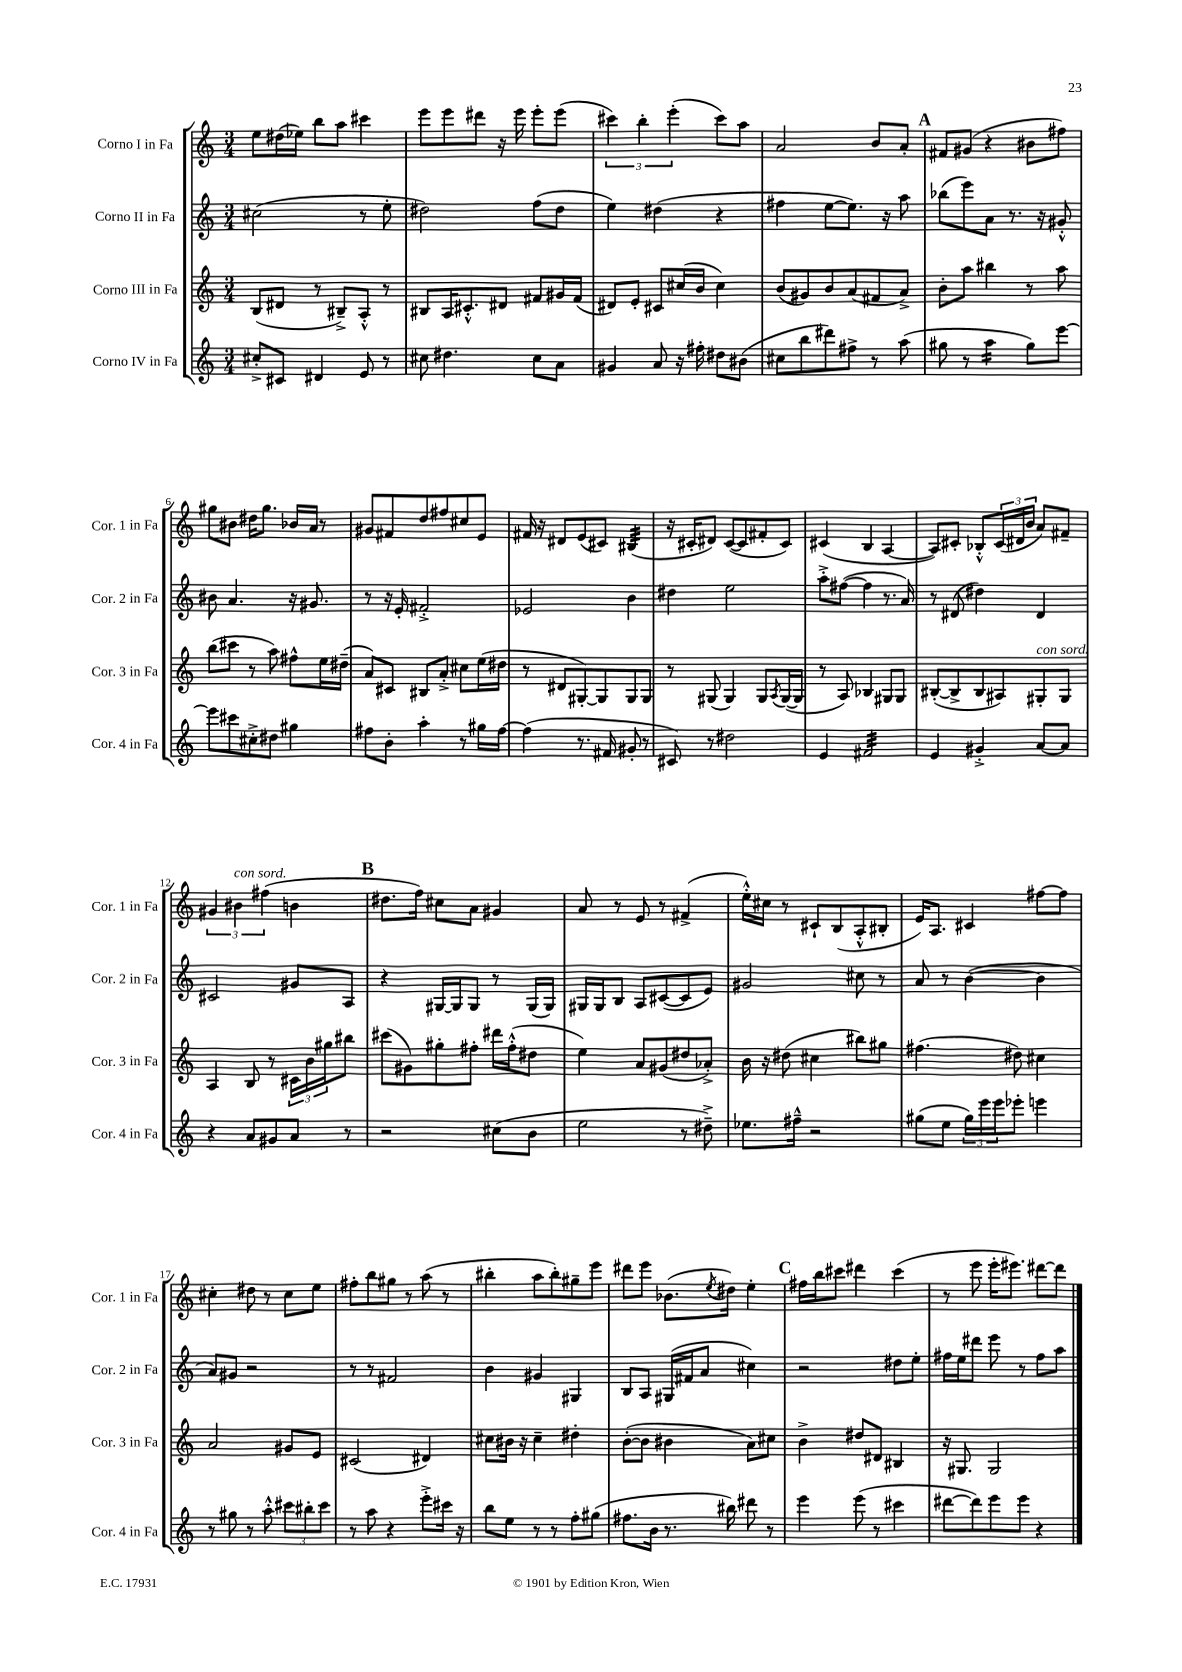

**kern	**kern	**kern	**kern
*staff4	*staff3	*staff2	*staff1
*clefG2	*clefG2	*clefG2	*clefG2
*k[]	*k[]	*k[]	*k[]
*M3/4	*M3/4	*M3/4	*M3/4
8cc#'^	(8B	(2cc#	8ee
8c#	8d#	.	(16dd#
.	.	.	16ee-)
4d#	8r	.	8bb
.	8B#~^)	.	8aa
8e	8A'^^	8r	4ccc#
8r	8r	8ee'	.
=	=	=	=
8cc#	8B#	2dd#)	8eee
4.dd#	16A	.	8eee
.	8.c#'^^	.	.
.	.	.	8ddd#
.	8d#	.	16r
.	.	.	16eee
8cc#	8f#	(8ff	8eee'
8a	16g#	8dd#	(8eee
.	(16f#	.	.
=	=	=	=
4g#	8d#)	4ee)	6ccc#)
.	8e'	.	.
.	.	.	6bb'
8a	8c#	(4dd#	.
.	.	.	(6eee'
16r	(16cc#	.	.
16ff#'	16b	.	.
8dd#	4cc#)	4r	8ccc#)
(8b#	.	.	8aa
=	=	=	=
8cc#	(8b	4ff#	2a
8bb	8g#)	.	.
8ddd#)	8b	[8ee	.
8ff#^	(8a	8.ee])	.
8r	8f#	.	8b
.	.	16r	.
(8aa	8a^)	8aa	8a'
=	=	=	=
8gg#	8b'	(8bb-	8f#
8r	8aa	8eee)	(8g#
4aa	4bb#	8a	4r
.	.	8.r	.
8gg#)	8r	.	8b#
.	.	16r	.
[8eee	8aa	8g#'^^	8ff#)
=	=	=	=
8eee]	(8bb	8b#	8gg#
8ccc#	8ccc#	4.a	8b#
8cc#'^	8r	.	16dd#
.	.	.	8.gg#
8dd#	8aa)	.	.
4gg#	8ff#^^	16r	16b-
.	.	8.g#	16a
.	16ee	.	8r
.	(16dd#~	.	.
=	=	=	=
8ff#	8a)	8r	8g#
8b'	8c#	16r	8f#
.	.	16e'	.
4aa'	8B#	2f#'^	8dd
.	8a'^	.	8ff#
8r	8cc#	.	8cc#
16gg#	(16ee	.	8e
[16ff#	16dd#	.	.
=	=	=	=
(4ff#]	8r	2e-	16f#
.	.	.	16r
.	8d#	.	8d#
8.r	[8G#')	.	(8e
.	8G#]	.	8c#)
16f#	.	.	.
8g#'	8G#	4b	(4B#
8r	8G#	.	.
=	=	=	=
8c#)	8r	4dd#	16r
.	.	.	16c#'
8r	(8G#	.	8d#)
2dd#	4G#)	2ee	([8c#
.	.	.	8c#]
.	8G#	.	8f#'
.	8qA	.	.
.	([16G#	.	8c#)
.	16G#]	.	.
=	=	=	=
4e	8r	8aa'^	(4c#
.	8A)	([8ff#	.
2f#	4B-	4ff#]	4B
.	8G#	8.r	[4A
.	8G#	.	.
.	.	16a)	.
=	=	=	=
4e	([8B#'	8r	8A])
.	8B#^]	(8d#	8c#'
4g#'^	8B#	4dd#)	8B-'^^
.	8A#)	.	(24c#
.	.	.	24d#
.	.	.	24b
[8a	8G#'	4d#	8a)
8a]	8G#	.	8f#~
=	=	=	=
4r	4A	2c#	6g#
.	.	.	6b#
8a	8B	.	.
.	.	.	(6ff#
8g#	8r	.	.
8a	24c#	8g#	4b
.	24b	.	.
.	24gg#	.	.
8r	8bb#	8A	.
=	=	=	=
2r	(8ccc#	4r	8.dd#
.	8g#)	.	.
.	.	.	16ff)
.	8gg#'	[16G#	8cc#
.	.	16G#]	.
.	8ff#'	8G#	8a
(8cc#	16ddd#	8r	4g#
.	(16ff#'^^	.	.
8b	8dd#	(16G#	.
.	.	16G#)	.
=	=	=	=
2ee	4ee)	16G#	8a
.	.	16G#	.
.	.	8B	8r
.	8a	8A	8e
.	(8g#	([8c#	8r
8r	8dd#	8c#]	(4f#^
8dd#~^)	8a-'^)	8e)	.
=	=	=	=
8.ee-	16b	2g#	16ee'^^)
.	16r	.	16cc#
.	(8dd#	.	8r
16ff#~^^	.	.	.
2r	4cc#	.	8c#`
.	.	.	(8B
.	8bb#)	8cc#	8A'^^
.	8gg#	8r	8B#'
=	=	=	=
(8gg#	(4.ff#	8a	16e)
.	.	.	8.A
8ee	.	8r	.
24gg#)	.	([4b	4c#
24eee	.	.	.
24eee	.	.	.
8eee-'	8dd#)	.	.
4eee	4cc#	4b]	[8ff#
.	.	.	8ff#]
=	=	=	=
8r	2a	8a)	4cc#'
8gg#	.	8g#	.
8r	.	2r	8dd#
8aa'^^	.	.	8r
12ccc#	8g#	.	8cc#
12bb#'	.	.	.
.	8e	.	8ee
12ccc#	.	.	.
=	=	=	=
8r	(2c#	8r	8ff#'
8aa	.	8r	8bb
4r	.	2f#	8gg#
.	.	.	8r
8eee'^	4d#)	.	(8aa
16ccc#	.	.	8r
16r	.	.	.
=	=	=	=
8bb	8cc#	4b	4bb#'
8ee	16b#	.	.
.	16r	.	.
8r	4cc#~	4g#	8aa
8r	.	.	8bb#')
8ff'	4dd#'	4G#	8gg#~
(8gg#	.	.	8eee
=	=	=	=
8.ff#	([8b'	8B	8ddd#
.	8b]	8A	8eee
16b	.	.	.
8.r	4b#	(16G#	(8.b-
.	.	16f#	.
.	.	8a	.
.	.	.	8qee
16bb#)	.	.	16dd#)
8ddd#	8a)	4cc#)	4ee'
8r	8cc#	.	.
=	=	=	=
4eee	4b^	2r	16ff#
.	.	.	16bb
.	.	.	8ccc#
(8eee	8dd#	.	4ddd#
8r	8d#	.	.
4ccc#	4B#	8dd#	(4ccc#
.	.	8ee'	.
=	=	=	=
[8ddd#	16r	16ff#	8r
.	8.G#	16ee	.
8ddd#])	.	8ddd#	8eee
8eee	2G#	8eee	16eee'
.	.	.	8.eee#)
8eee	.	8r	.
4r	.	8ff#	[8ddd#
.	.	8aa	8ddd#]
==	==	==	==
*-	*-	*-	*-
